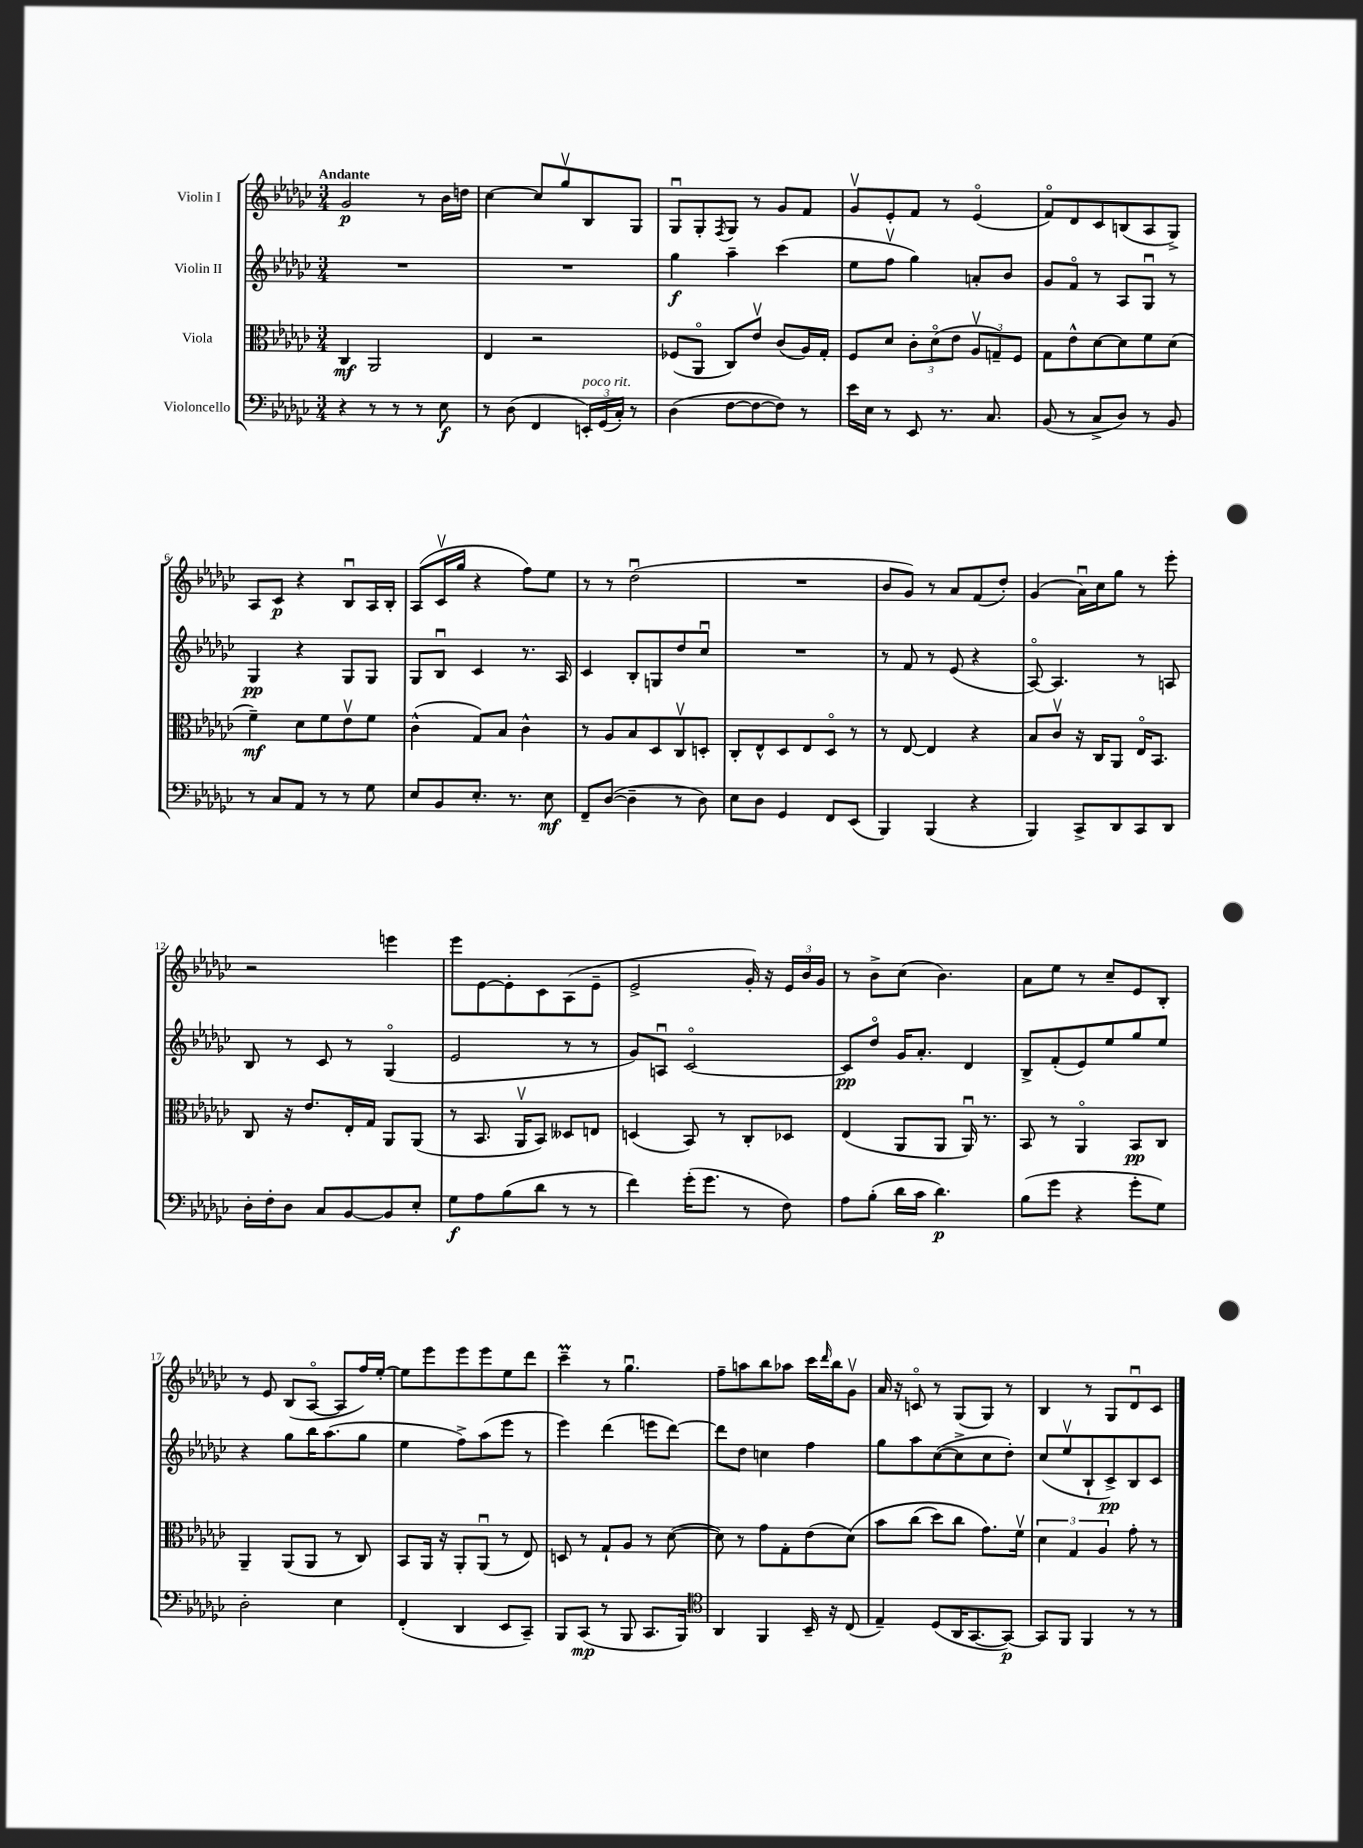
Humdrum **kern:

**kern	**kern	**kern	**kern
*staff4	*staff3	*staff2	*staff1
*clefF4	*clefC3	*clefG2	*clefG2
*k[b-e-a-d-g-c-]	*k[b-e-a-d-g-c-]	*k[b-e-a-d-g-c-]	*k[b-e-a-d-g-c-]
*M3/4	*M3/4	*M3/4	*M3/4
4r	4C-	2.r	2g-
8r	2AA-	.	.
8r	.	.	.
8r	.	.	8r
8E-	.	.	16b-
.	.	.	16dd
=	=	=	=
8r	4E-	2.r	[4cc-
(8D-	.	.	.
4FF	2r	.	8cc-]
.	.	.	8gg-v
24EE')	.	.	8B-
(24GG-	.	.	.
24C-')	.	.	.
8r	.	.	8G-
=	=	=	=
(4D-	(8F-	4gg-	8G-u
.	8AA-o	.	8G-'
.	.	.	8qF
[8F	8C-)	4aa-~	8G-
8F_	8e-v	.	8r
8F])	(8c-	(4ccc-	8g-
8r	16A-)	.	8f
.	16G-'	.	.
=	=	=	=
16e-	8F	8ee-	8g-v
16E-	.	.	.
8r	8d-	8ffv	8e-'
8EE-	12c-'	4gg-)	8f
.	(12d-o	.	.
8.r	.	.	8r
.	12e-	.	.
.	12A-v	8a'	(4e-o
8.C-	.	.	.
.	12G~)	.	.
.	.	8b-	.
.	12F	.	.
=	=	=	=
(8BB-	8G-	8g-	8fo)
8r	8e-^^	8fo	8d-
8C-^	[8d-	8r	8c-
8D-)	8d-]	8A-	(8B
8r	8f	8G-u	8A-
8BB-	(8d-	8r	8G-^)
=	=	=	=
8r	4f~)	4G-	8A-
8C-	.	.	8c-
8AA-	8d-	4r	4r
8r	8f	.	.
8r	8e-v	8G-	8B-u
8G-	8f	8G-	16A-
.	.	.	16B-'
=	=	=	=
8E-	(4c-^^	8G-	(8A-
8BB-	.	8B-u	16c-v
.	.	.	16gg-
8.E-'	8G-)	4c-	4r
.	8B-	.	.
8.r	.	.	.
.	4c-^^	8.r	8ff)
8E-	.	.	8ee-
.	.	16A-	.
=	=	=	=
8FF~	8r	4c-	8r
([8D-	8A-	.	8r
4D-~]	8B-	8B-'	(2dd-u
.	8D-	8G	.
8r	8C-v	8dd-	.
8D-)	8D'	8cc-u	.
=	=	=	=
8E-	8C-'	2.r	2.r
8D-	8E-^^	.	.
4GG-	8D-	.	.
.	8E-	.	.
8FF	8D-o	.	.
(8EE-	8r	.	.
=	=	=	=
4BBB-)	8r	8r	8b-
.	[8E-	8f	8g-)
(4BBB-	4E-]	8r	8r
.	.	(8e-	8a-
4r	4r	4r	(8f
.	.	.	8dd-')
=	=	=	=
4BBB-)	8B-	[8A-o)	(4g-
.	8c-v	4.A-]	.
8CC-^	16r	.	16a-u)
.	16C-	.	16cc-
8DD-	8AA-	.	8gg-
8CC-	16E-o	8r	8r
.	8.BB-	.	.
8DD-	.	8A	8eee-'
=	=	=	=
16D-'	8C-	8B-	2r
16F'	.	.	.
8D-	16r	8r	.
.	8.e-	.	.
8C-	.	8c-	.
[8BB-	16E-'	8r	.
.	16G-	.	.
8BB-]	8AA-	(4G-o	4eee
8E-'	(8AA-	.	.
=	=	=	=
8G-	8r	2e-	8eee-
8A-	8.BB-	.	[8e-
(8B-	.	.	8e-']
.	16AA-v	.	.
8d-	8BB-)	.	8c-
8r	8D--	8r	(8A-
8r	8E	8r	8e-~
=	=	=	=
4f)	(4D	8g-)	2e-^
.	.	8Au	.
(16g-'	8BB-)	[2c-o	.
8.g-	.	.	.
.	8r	.	.
8r	8C-'	.	16g-')
.	.	.	16r
8F)	8D-	.	24e-
.	.	.	24b-
.	.	.	24g-
=	=	=	=
8A-	(4E-	8c-]	8r
(8B-'	.	8dd-o	8b-^
16d-	8AA-	16g-	(8cc-
16c-	.	8.a-'	.
4.d-)	8AA-	.	4.b-)
.	16AA-u)	4d-	.
.	8.r	.	.
=	=	=	=
(8B-	8BB-	8B-^	8a-
8g-	8r	(8f'	8ee-
4r	4AA-o	8e-)	8r
.	.	8ee-	8cc-~
8g-'	8BB-	8gg-	8e-
8G-)	8C-	8ee-	8B-'
=	=	=	=
2D-'	4AA-~	4r	8r
.	.	.	8e-
.	(8AA-	8gg-	(8B-
.	8AA-	16bb-	[8A-o
.	.	(8.aa-	.
4E-	8r	.	8A-]
.	8C-)	8gg-	16ff)
.	.	.	[16ee-'
=	=	=	=
(4FF'	8BB-	4ee-	8ee-]
.	16AA-	.	8eee-
.	16r	.	.
4DD-	8AA-'	8ff^)	8eee-
.	(8AA-u	(8aa-	8eee-
8EE-	8r	8eee-	8ee-
8CC-~)	8E-)	8r	8ddd-
=	=	=	=
8BBB-	8D	4eee-)	4ccc-~
(8CC-	8r	.	.
8r	8G-`	(4ddd-	8r
8BBB-	8A-	.	4.gg-u
8.CC-	8r	8eee	.
.	([8d-	[8ddd-)	.
16BBB-)	.	.	.
=	=	=	=
*clefC4	*	*	*
4AA-	8d-])	8ddd-]	8ff~
.	8r	8dd-	8aa
4FF	8g-	4cc	8bb-
.	8G-'	.	8aa-
16BB-~	(8e-	4ff	16ccc-
.	.	.	16qqddd-
16r	.	.	16bb-
(8C-	&(8d-)	.	8g-v
=	=	=	=
4E-~)	8b-	8gg-	16a-
.	.	.	16r
.	(8cc-	8aa-	8co
(8D-	8dd-)	([8cc-	8r
16AA-	8cc-	8cc-^]	(8G-
[8.GG-	.	.	.
.	8.g-&)	8cc-	8G-)
8GG-_)	.	8dd-')	8r
.	16fv	.	.
=	=	=	=
8GG-]	6d-	(8cc-	4B-
8FF	.	8ee-v	.
.	6G-	.	.
4FF	.	8B-`	8r
.	6A-	.	.
.	.	8c-^)	8G-
8r	8g-'	8B-	8d-u
8r	8r	8c-	8c-
==	==	==	==
*-	*-	*-	*-
